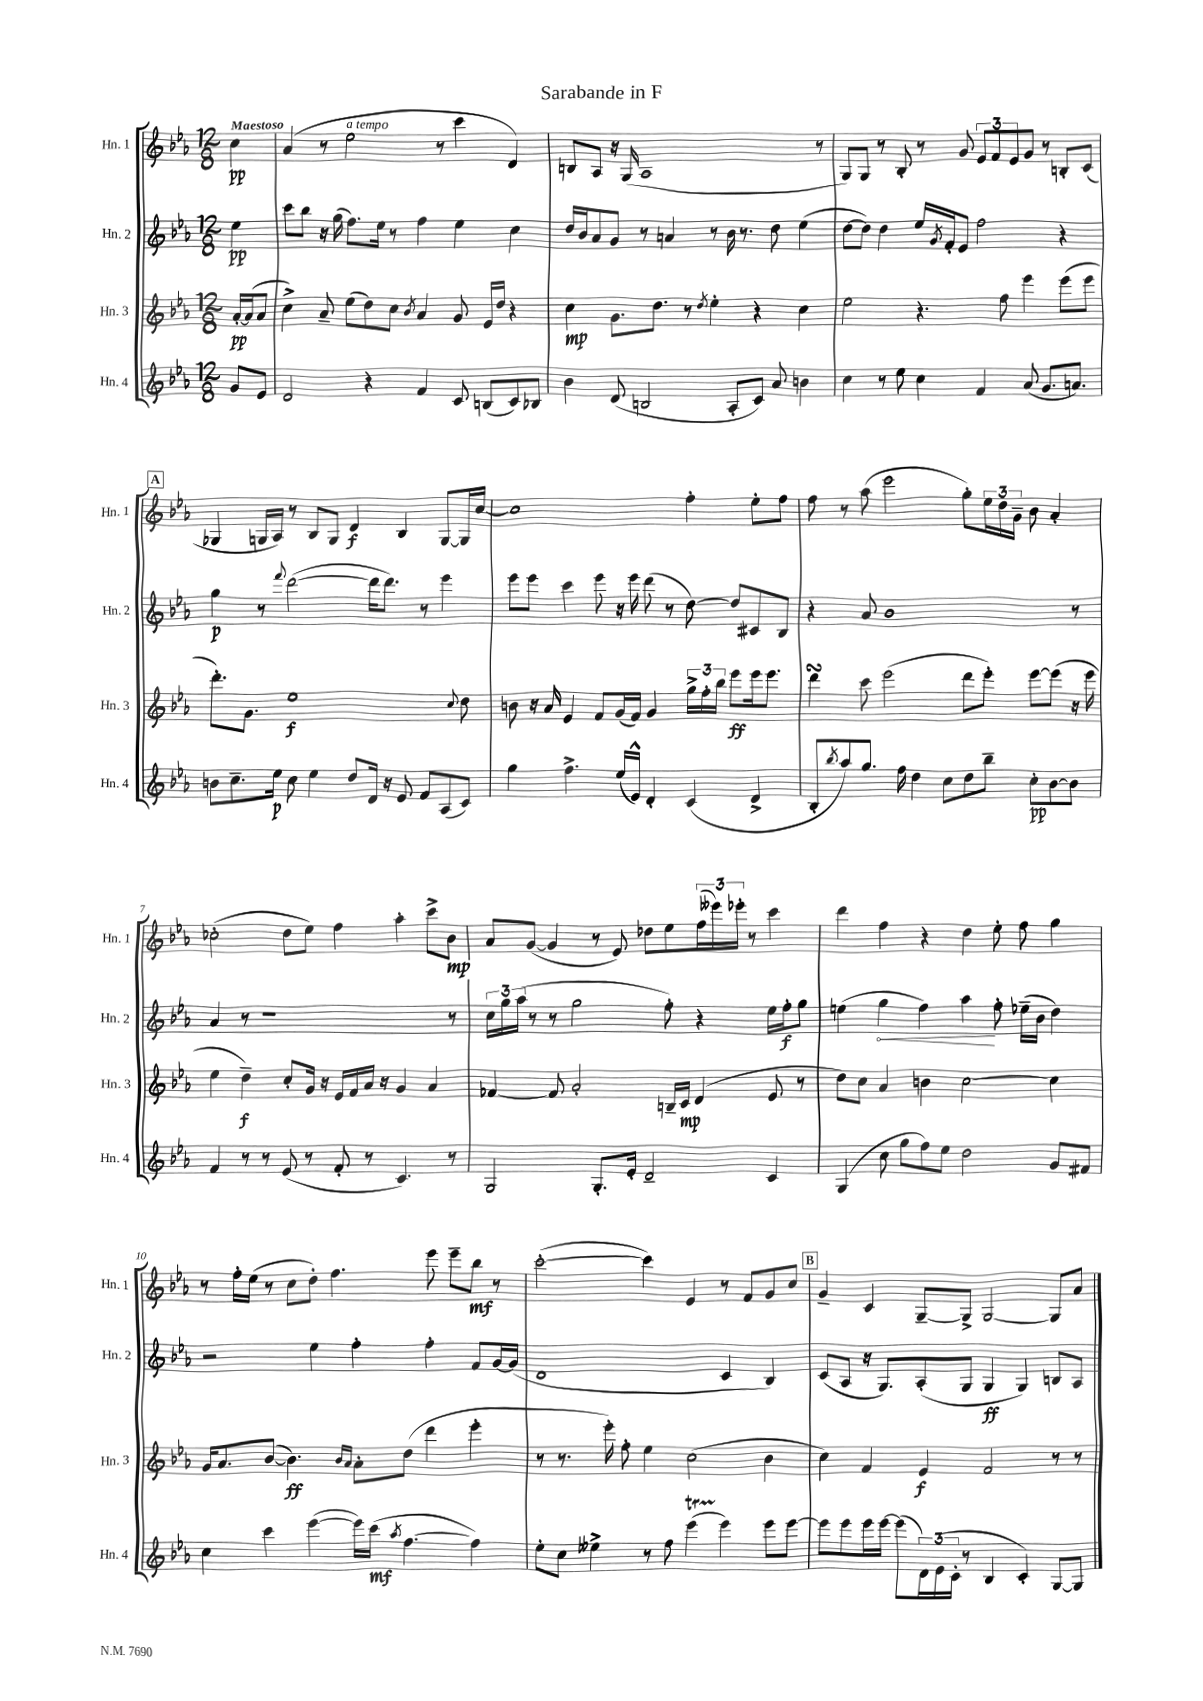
\header { title = "Sarabande in F" }
<<
\new StaffGroup <<
\new Staff = "s0" \with { instrumentName = "Hn. 1" shortInstrumentName = "Hn. 1" } {
    \clef treble \key ees \major \numericTimeSignature \time 12/8 \partial 4 \tempo "Maestoso"
    c''4\pp |
    aes'4( r8 ees''2^\markup { \italic "a tempo" } r8 c'''4 d'4) |
    b8 aes8 r16 g16( aes1 r8 |
    g8) g8 r8 bes8-. r8 g'8 \tuplet 3/2 { ees'8 f'8 ees'8 } g'8 r8 b8-. c'8( |
    \mark \markup { \box "A" } ges4 g16 aes16) r8 bes8 g8 d'4\f bes4 g8~ g16 c''16~ |
    c''1 f''4-. ees''8-. f''8 |
    f''8 r8 aes''8( ees'''2 g''8-.) \tuplet 3/2 { ees''16 d''16 g'16-- } bes'8 aes'4-. |
    ces''2-.( d''8 ees''8) f''4 aes''4-. c'''8-> bes'8\mp |
    aes'8 g'8~( g'4 r8 ees'8) des''8 ees''8 \tuplet 3/2 { f''16( eeses'''16) ees'''16-. } r8 c'''4 |
    d'''4 f''4 r4 d''4 ees''8-. f''8 g''4 |
    r8 f''16-. ees''16( r8 c''8 d''8-.) f''4. ees'''8 ees'''8-- bes''8\mf r8 |
    c'''2~-.( c'''4) ees'4 r8 f'8 g'8 c''8 |
    \mark \markup { \box "B" } g'4-- c'4 g8~-- g8-> g2~ g8 aes'8 \bar "|." |
}
\new Staff = "s1" \with { instrumentName = "Hn. 2" shortInstrumentName = "Hn. 2" } {
    \clef treble \key ees \major \numericTimeSignature \time 12/8 \partial 4
    ees''4\pp |
    c'''8 bes''8 r16 g''16( f''8.) ees''16 r8 f''4 ees''4 c''4 |
    d''16 bes'16 aes'8 g'8 r8 a'4 r8 bes'16 r8. d''8 ees''4( |
    d''8~ d''8) d''4 ees''16 \acciaccatura { g'8 } f'16-. ees'8 f''2 r4 |
    \mark \markup { \box "A" } g''4\p r8 \appoggiatura { f'''8 } d'''2~( d'''16 d'''8.) r8 ees'''4 |
    ees'''8 ees'''8 c'''4 ees'''8 r16 ees'''16 d'''8( r8 d''8~) d''8 cis'8 bes8 |
    r4 aes'8 bes'1 r8 |
    aes'4 r8 r1 r8 |
    \tuplet 3/2 { c''16 g''16 aes''16( } r8 r8 g''2 f''8-.) r4 ees''16 f''16-.\f g''8 |
    e''4( \once \override Hairpin.circled-tip = ##t g''4\< f''4) aes''4\! f''8-. ees''16--( bes'16 d''4) |
    r2 ees''4 f''4-. f''4-. f'8 g'16~ g'16( |
    d'1 c'4 bes4) |
    \mark \markup { \box "B" } c'8( aes8 r16 g8.) aes8-.( g8 g4\ff g4) b8 aes8 \bar "|." |
}
\new Staff = "s2" \with { instrumentName = "Hn. 3" shortInstrumentName = "Hn. 3" } {
    \clef treble \key ees \major \numericTimeSignature \time 12/8 \partial 4
    aes'16~-.\pp aes'16( aes'8 |
    c''4->) aes'8-- ees''8( d''8) c''8 \acciaccatura { bes'8 } aes'4 g'8 ees'16 d''16 r4 |
    c''4\mp g'8. d''8. r8 \acciaccatura { d''8 } ees''4-. r4 c''4 |
    ees''2 r4. f''8 ees'''4 ees'''8( ees'''8 |
    \mark \markup { \box "A" } d'''8.-.) g'8. ees''1\f \appoggiatura { c''8 } d''8 |
    b'8 r16 aes'16 ees'4 f'8 g'16( f'16) g'4 \tuplet 3/2 { g''16-> f''16-. bes''16 } ees'''8\ff ees'''16 ees'''8. |
    d'''4\turn c'''8 ees'''2( d'''8 ees'''8-.) ees'''8~ ees'''8( r16 ees'''16 |
    ees''4 d''4--\f) c''8-. g'16 r16 ees'16 f'16 aes'16 r16 g'4 aes'4 |
    fes'4~ fes'8 aes'2-. b16-- c'16\mp d'4( ees'8 r8 |
    d''8) c''8 aes'4 b'4 c''2~ c''4 |
    g'16 aes'8. bes'8~( bes'4.\ff) \grace { bes'16 aes'16 } aes'8-. d''8( d'''4 ees'''4-. |
    r8 r8. ees'''16-.) f''8-. ees''4 c''2( bes'4 |
    \mark \markup { \box "B" } c''4) f'4 ees'4\f f'2 r8 r8 \bar "|." |
}
\new Staff = "s3" \with { instrumentName = "Hn. 4" shortInstrumentName = "Hn. 4" } {
    \clef treble \key ees \major \numericTimeSignature \time 12/8 \partial 4
    g'8 ees'8 |
    d'2 r4 f'4 c'8 b8( c'8) bes8 |
    bes'4 d'8( b2 aes8-. c'8) aes'8 b'4 |
    c''4 r8 ees''8 c''4 f'4 aes'8( g'8. a'8.) |
    \mark \markup { \box "A" } b'8 c''8.-- ees''16\p c''8 ees''4 d''8 d'16 r16 ees'8 f'8 aes8( c'8) |
    g''4 f''4.-> ees''16( ees'16-^) d'4-. c'4( d'4-> |
    bes8-. \acciaccatura { bes''8 } aes''8) g''8. f''16 d''4 c''8 d''8 bes''8-- c''8-.\pp bes'8~ bes'8 |
    f'4 r8 r8 ees'8( r8 f'8-. r8 c'4.) r8 |
    g2 g8.-. ees'16-. d'2-- c'4 |
    g4( c''8 g''8 f''8) ees''8 d''2 g'8 fis'8 |
    c''4 c'''4 ees'''4~( ees'''16) c'''16\mf( \acciaccatura { aes''8 } f''4.~ f''4) |
    ees''8-. c''8 eeses''4-> r8 f''8 ees'''4\startTrillSpan( ees'''4\stopTrillSpan) ees'''8 ees'''8~ |
    \mark \markup { \box "B" } ees'''8 ees'''8 ees'''16 ees'''16~ ees'''8( \tuplet 3/2 { d'16) ees'16( c'16-. } r8 bes4 c'4-.) g8~ g8 \bar "|." |
}
>>
>>
